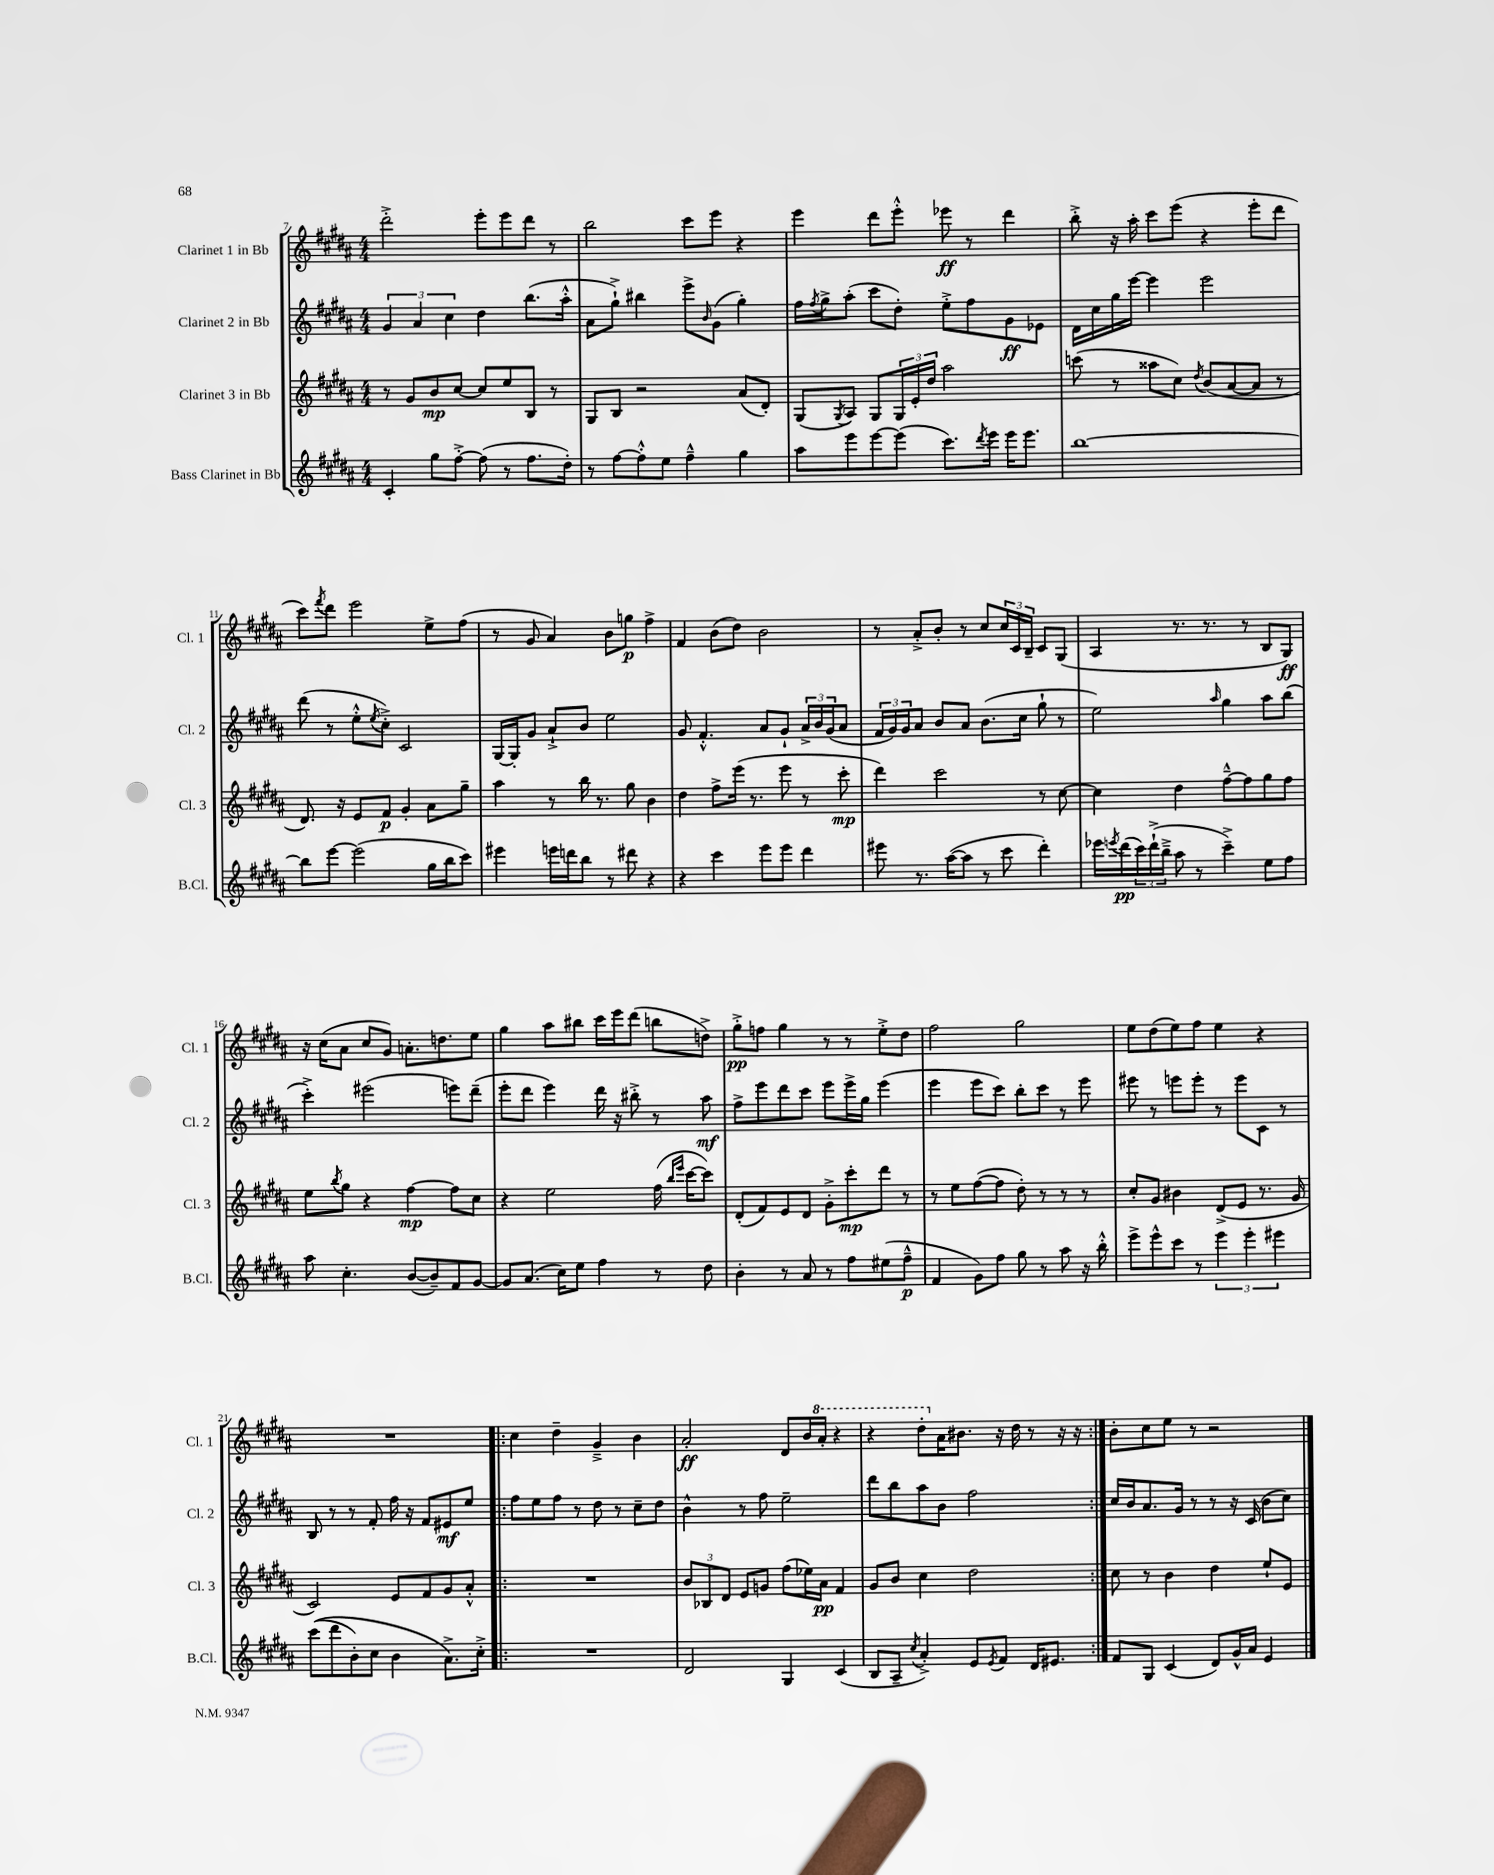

**kern	**dynam	**kern	**dynam	**kern	**dynam	**kern	**dynam
*part4	*part4	*part3	*part3	*part2	*part2	*part1	*part1
*staff4	*staff4	*staff3	*staff3	*staff2	*staff2	*staff1	*staff1
*I"Bass Clarinet in Bb	*	*I"Clarinet 3 in Bb	*	*I"Clarinet 2 in Bb	*	*I"Clarinet 1 in Bb	*
*I'B.Cl.	*	*I'Cl. 3	*	*I'Cl. 2	*	*I'Cl. 1	*
*clefG2	*	*clefG2	*	*clefG2	*	*clefG2	*
*k[f#c#g#d#a#]	*	*k[f#c#g#d#a#]	*	*k[f#c#g#d#a#]	*	*k[f#c#g#d#a#]	*
*M4/4	*	*M4/4	*	*M4/4	*	*M4/4	*
=7	=7	=7	=7	=7	=7	=7	=7
4c#'/	.	8r	.	6g#/	.	2ddd#'^\	.
.	.	8g#/L	.	.	.	.	.
.	.	.	.	6a#/	.	.	.
8gg#\L	.	8b/	mp	.	.	.	.
.	.	.	.	6cc#\	.	.	.
[8ff#'^\J	.	[8cc#/J	.	.	.	.	.
(8ff#\]	.	8cc#/L]	.	4dd#\	.	8eee'\L	.
8r	.	8ee/	.	.	.	8eee\	.
8.ff#\L	.	8B/J	.	(8.bb\L	.	8ddd#\J	.
.	.	8r	.	.	.	8r	.
16dd#'\Jk)	.	.	.	16aa#'^^\Jk	.	.	.
=8	=8	=8	=8	=8	=8	=8	=8
8r	.	8G#/L	.	8a#\L	.	2bb\	.
[8ff#\L	.	8B/J	.	8gg#`^\J)	.	.	.
8ff#'^^\]	.	2r	.	4bb#X\	.	.	.
8ee\J	.	.	.	.	.	.	.
4ff#~^^\	.	.	.	8eee^\L	.	8ccc#\L	.
.	.	.	.	16qqb/	.	.	.
.	.	.	.	(8g#\J	.	8eee\J	.
4gg#\	.	(8a#/L	.	4gg#'\)	.	4r	.
.	.	8d#'/J)	.	.	.	.	.
=9	=9	=9	=9	=9	=9	=9	=9
8aa#\L	.	(8G#/L	.	16ff#\LL	.	4eee\	.
.	.	.	.	8qff#/	.	.	.
.	.	.	.	16gg#^\J	.	.	.
.	.	8qG#/	.	.	.	.	.
8eee\	.	8A#/J)	.	(8aa#'\J	.	.	.
[8eee\	.	8G#/L	.	8ccc#\L	.	8ddd#\L	.
(8eee\J]	.	24G#/L	.	8dd#'\J)	.	8eee'^^\J	.
.	.	24e'/	.	.	.	.	.
.	.	24dd#/JJ	.	.	.	.	.
8.ccc#\L)	.	2aa#\	.	8ee'^\L	.	8eee-X\	ff
.	.	.	.	8ff#\	.	8r	.
8qddd#/	.	.	.	.	.	.	.
16eee\Jk	.	.	.	.	.	.	.
16eee\KL	.	.	.	8g#\	ff	4ddd#\	.
8.eee\J	.	.	.	.	.	.	.
.	.	.	.	8e-X\J	.	.	.
=10	=10	=10	=10	=10	=10	=10	=10
[1bb	.	(8cccn\	.	16d#\LL	.	8bb'^\	.
.	.	.	.	16cc#\	.	.	.
.	.	8r	.	16gg#\	.	16r	.
.	.	.	.	[16eee\JJ	.	16aa#'\	.
.	.	8aa##X\L	.	4eee\]	.	8ccc#\L	.
.	.	8cc#\J)	.	.	.	(8eee\J	.
.	.	8qdd#/	.	.	.	.	.
.	.	(8b/L	.	2eee\	.	4r	.
.	.	[8a#/	.	.	.	.	.
.	.	8a#/J]	.	.	.	8eee'\L	.
.	.	8r	.	.	.	8ddd#\J	.
!!LO:LB:g=z
=11	=11	=11	=11	=11	=11	=11	=11
8bb\L]	.	8.d#/)	.	(8ddd#\	.	8ccc#\L)	.
.	.	.	.	.	.	8qfff#/	.
[8eee\J	.	.	.	8r	.	8ddd#\J	.
.	.	16r	.	.	.	.	.
(2eee\]	.	8e/L	.	8ee'^^\L	.	2eee\	.
.	.	.	.	8qee/	.	.	.
.	.	8f#/J	p	8cc#'^\J)	.	.	.
.	.	4g#'/	.	2c#/	.	.	.
16gg#\LL	.	8a#\L	.	.	.	8ee^\L	.
16bb\J	.	.	.	.	.	.	.
8ccc#\J)	.	8gg#~\J	.	.	.	(8ff#\J	.
=12	=12	=12	=12	=12	=12	=12	=12
4eee#X\	.	4aa#\	.	[16G#/LL	.	8r	.
.	.	.	.	16G#'/J]	.	.	.
.	.	.	.	8g#/J	.	8g#/	.
16eeen\LL	.	8r	.	8a#`^/L	.	4a#/)	.
16dddn\J	.	.	.	.	.	.	.
8bb\J	.	16bb\	.	8b/J	.	.	.
.	.	8.r	.	.	.	.	.
8r	.	.	.	2ee\	.	8b\L	.
8ddd#X\	.	8gg#\	.	.	.	8ggn\J	p
4r	.	4b\	.	.	.	4ff#^\	.
=13	=13	=13	=13	=13	=13	=13	=13
4r	.	4dd#\	.	8g#/	.	4f#/	.
.	.	.	.	4.f#'^^/	.	.	.
4ccc#\	.	8ff#^\L	.	.	.	(8b\L	.
.	.	(16eee\Jk	.	.	.	8dd#\J)	.
.	.	8.r	.	.	.	.	.
8eee\L	.	.	.	8a#/L	.	2b\	.
8eee\J	.	8eee\	.	8g#`/J	.	.	.
4ddd#\	.	8r	.	24a#^/LL	.	.	.
.	.	.	.	24b/	.	.	.
.	.	.	.	(24g#/J	.	.	.
.	.	8ccc#'\	mp	8a#/J	.	.	.
=14	=14	=14	=14	=14	=14	=14	=14
8eee#X\	.	4ddd#\)	.	24f#/LL	.	8r	.
.	.	.	.	24g#/)	.	.	.
.	.	.	.	24g#/J	.	.	.
8.r	.	.	.	8a#/J	.	8a#'^/L	.
.	.	2ccc#\	.	8b/L	.	8b'/J	.
([16aa#\KL	.	.	.	.	.	.	.
8aa#\J]	.	.	.	8a#/J	.	8r	.
8r	.	.	.	(8.b\L	.	8cc#/L	.
8ccc#\	.	.	.	.	.	24cc#/L	.
.	.	.	.	.	.	24c#/	.
.	.	.	.	16cc#\Jk	.	.	.
.	.	.	.	.	.	24B~/JJ	.
4ddd#'\)	.	8r	.	8gg#`\	.	8c#/L	.
.	.	[8cc#\	.	8r	.	(8G#/J	.
=15	=15	=15	=15	=15	=15	=15	=15
16eee-X\LL	.	4cc#\]	.	2ee\)	.	4A#/	.
8qeeen/	.	.	.	.	.	.	.
(16ddd#\	pp	.	.	.	.	.	.
24ccc#\)	.	.	.	.	.	.	.
(24ddd#`^\	.	.	.	.	.	.	.
24bb~^\JJ	.	.	.	.	.	.	.
8aa#\	.	4dd#\	.	.	.	8.r	.
8r	.	.	.	.	.	.	.
.	.	.	.	.	.	8.r	.
.	.	.	.	16qqaa#/	.	.	.
4ccc#~^\)	.	[8ff#~^^\L	.	4gg#\	.	.	.
.	.	8ff#\]	.	.	.	8r	.
8ee\L	.	8gg#\	.	8aa#\L	.	8B/L	.
8ff#\J	.	8ff#\J	.	(8bb\J	.	8G#/J)	ff
!!LO:LB:g=z
=16	=16	=16	=16	=16	=16	=16	=16
8aa#\	.	8ee\L	.	4ccc#'^\)	.	16r	.
.	.	.	.	.	.	(16cc#\KL	.
.	.	8qbb/	.	.	.	.	.
4.cc#'\	.	8gg#\J	.	.	.	8a#\J	.
.	.	4r	.	(2eee#X\	.	8cc#/L	.
.	.	.	.	.	.	8g#/J)	.
([8b/L	.	[4ff#\	mp	.	.	8.an'\L	.
8b~/])	.	.	.	.	.	.	.
.	.	.	.	.	.	8.ddn\	.
8f#/	.	8ff#\L]	.	8eeen\L)	.	.	.
[8g#/J	.	8cc#\J	.	(8ddd#~\J	.	8ee\J	.
=17	=17	=17	=17	=17	=17	=17	=17
8g#/L]	.	4r	.	8eee'\L	.	4gg#\	.
(8.a#/J	.	.	.	8ddd#\J	.	.	.
.	.	2ee\	.	4eee\)	.	8aa#\L	.
16cc#\KL)	.	.	.	.	.	.	.
8ee\J	.	.	.	.	.	8bb#X\J	.
4ff#\	.	.	.	16ddd#\	.	16ccc#\LL	.
.	.	.	.	16r	.	16eee\J	.
.	.	.	.	8bb#X'^\	.	(8ddd#\J	.
8r	.	(16ff#\	.	8r	.	8bbn\L	.
.	.	16qqbb/LL	.	.	.	.	.
.	.	16qqeee/JJ	.	.	.	.	.
.	.	[16ccc#\KL	.	.	.	.	.
8dd#\	.	8ccc#\J])	.	8aa#\	mf	8ddn^\J)	.
=18	=18	=18	=18	=18	=18	=18	=18
4b'\	.	(8d#'/L	.	8ff#^\L	.	8gg#'^\L	pp
.	.	8f#/)	.	8eee\	.	8ffn\J	.
8r	.	8e/	.	8ddd#\	.	4gg#\	.
8a#/	.	8d#/J	.	8ccc#\J	.	.	.
8r	.	8g#'^\L	.	8eee\L	.	8r	.
8ff#\L	.	8ccc#'\	mp	16eee^\L	.	8r	.
.	.	.	.	16gg#\JJ	.	.	.
(8ee#X\	.	8ddd#\J	.	(4eee\	.	8ee'^\L	.
8ff#~^^\J	p	8r	.	.	.	8dd#\J	.
=19	=19	=19	=19	=19	=19	=19	=19
4f#/	.	8r	.	4eee\	.	2ff#\	.
.	.	8ee\L	.	.	.	.	.
8g#\L)	.	([8ff#\	.	8eee\L	.	.	.
8ff#\J	.	8ff#\J]	.	8ccc#\J)	.	.	.
8gg#\	.	8dd#'\)	.	8bb'\L	.	2gg#\	.
8r	.	8r	.	8ccc#\J	.	.	.
8aa#\	.	8r	.	8r	.	.	.
16r	.	8r	.	8eee\	.	.	.
16bb'^^\	.	.	.	.	.	.	.
=20	=20	=20	=20	=20	=20	=20	=20
8eee^\L	.	8cc#'/L	.	8eee#X\	.	8ee\L	.
8eee^^\	.	8g#/J	.	8r	.	(8dd#\	.
8ccc#\J	.	4b#X\	.	8eeen\L	.	8ee\)	.
8r	.	.	.	8eee'\J	.	8ff#\J	.
6eee\	.	(8d#^/L	.	8r	.	4ee\	.
.	.	8e/J	.	8eee\L	.	.	.
6eee'\	.	.	.	.	.	.	.
.	.	8.r	.	8c#\J	.	4r	.
6eee#X\	.	.	.	.	.	.	.
.	.	.	.	8r	.	.	.
.	.	16g#/	.	.	.	.	.
!!LO:LB:g=z
=21	=21	=21	=21	=21	=21	=21	=21
((8ccc#\L	.	2c#/)	.	8B/	.	1r	.
8ddd#\	.	.	.	8r	.	.	.
8b'\)	.	.	.	8r	.	.	.
8cc#\J	.	.	.	8f#'/	.	.	.
4b\	.	8e/L	.	16ff#\	.	.	.
.	.	.	.	16r	.	.	.
.	.	8f#/	.	8f#/L	.	.	.
8.a#^\L)	.	8g#/	.	8e#X/	mf	.	.
.	.	8a#'^^/J	.	8ee/J	.	.	.
16cc#'^\Jk	.	.	.	.	.	.	.
=22!|:	=22!|:	=22!|:	=22!|:	=22!|:	=22!|:	=22!|:	=22!|:
1r	.	1r	.	8ff#\L	.	4cc#\	.
.	.	.	.	8ee\	.	.	.
.	.	.	.	8ff#\J	.	4dd#~\	.
.	.	.	.	8r	.	.	.
.	.	.	.	8dd#\	.	4g#~^/	.
.	.	.	.	8r	.	.	.
.	.	.	.	8cc#~\L	.	4b\	.
.	.	.	.	8dd#\J	.	.	.
=23	=23	=23	=23	=23	=23	=23	=23
2d#/	.	12b/L	.	4b^^\	.	2a#'/	ff
.	.	12B-X/	.	.	.	.	.
.	.	12d#/J	.	.	.	.	.
.	.	8e/L	.	8r	.	.	.
.	.	8gn/J	.	8ff#\	.	.	.
4G#/	.	(8ff#\L	.	2ee~\	.	8d#/L	.
.	.	16ee-X\L)	.	.	.	16b/L	.
*	*	*	*	*	*	*8va	*
.	.	16a#\JJ	pp	.	.	16aa#'/JJ	.
(4c#/	.	4f#/	.	.	.	4r	.
=24	=24	=24	=24	=24	=24	=24	=24
8B/L	.	8g#/L	.	8ddd#\L	.	4r	.
8A#~/J	.	8b/J	.	8bb\	.	.	.
8qcc#/	.	.	.	.	.	.	.
4a#'^/)	.	4cc#\	.	8aa#\	.	8ddd#'\L	.
*	*	*	*	*	*	*X8va	*
.	.	.	.	8b\J	.	16a#\K	.
.	.	.	.	.	.	8.b#X\J	.
8e/L	.	2dd#\	.	2ff#\	.	.	.
8qe/	.	.	.	.	.	.	.
8f#/J	.	.	.	.	.	16r	.
.	.	.	.	.	.	16dd#\	.
16d#/KL	.	.	.	.	.	8r	.
8.e#X/J	.	.	.	.	.	.	.
.	.	.	.	.	.	16r	.
.	.	.	.	.	.	16r	.
=25:|!	=25:|!	=25:|!	=25:|!	=25:|!	=25:|!	=25:|!	=25:|!
8f#/L	.	8cc#\	.	16cc#/LL	.	8b'\L	.
.	.	.	.	16b/J	.	.	.
8G#/J	.	8r	.	8.a#/	.	8cc#\	.
(4c#/	.	4b\	.	.	.	8ee\J	.
.	.	.	.	16g#/Jk	.	.	.
.	.	.	.	8r	.	8r	.
8d#/L)	.	4dd#\	.	8r	.	2r	.
16g#^^/L	.	.	.	16r	.	.	.
16a#/JJ	.	.	.	(16c#/	.	.	.
4e/	.	8ee`/L	.	8b\L	.	.	.
.	.	8e/J	.	8cc#\J)	.	.	.
==	==	==	==	==	==	==	==
*-	*-	*-	*-	*-	*-	*-	*-
